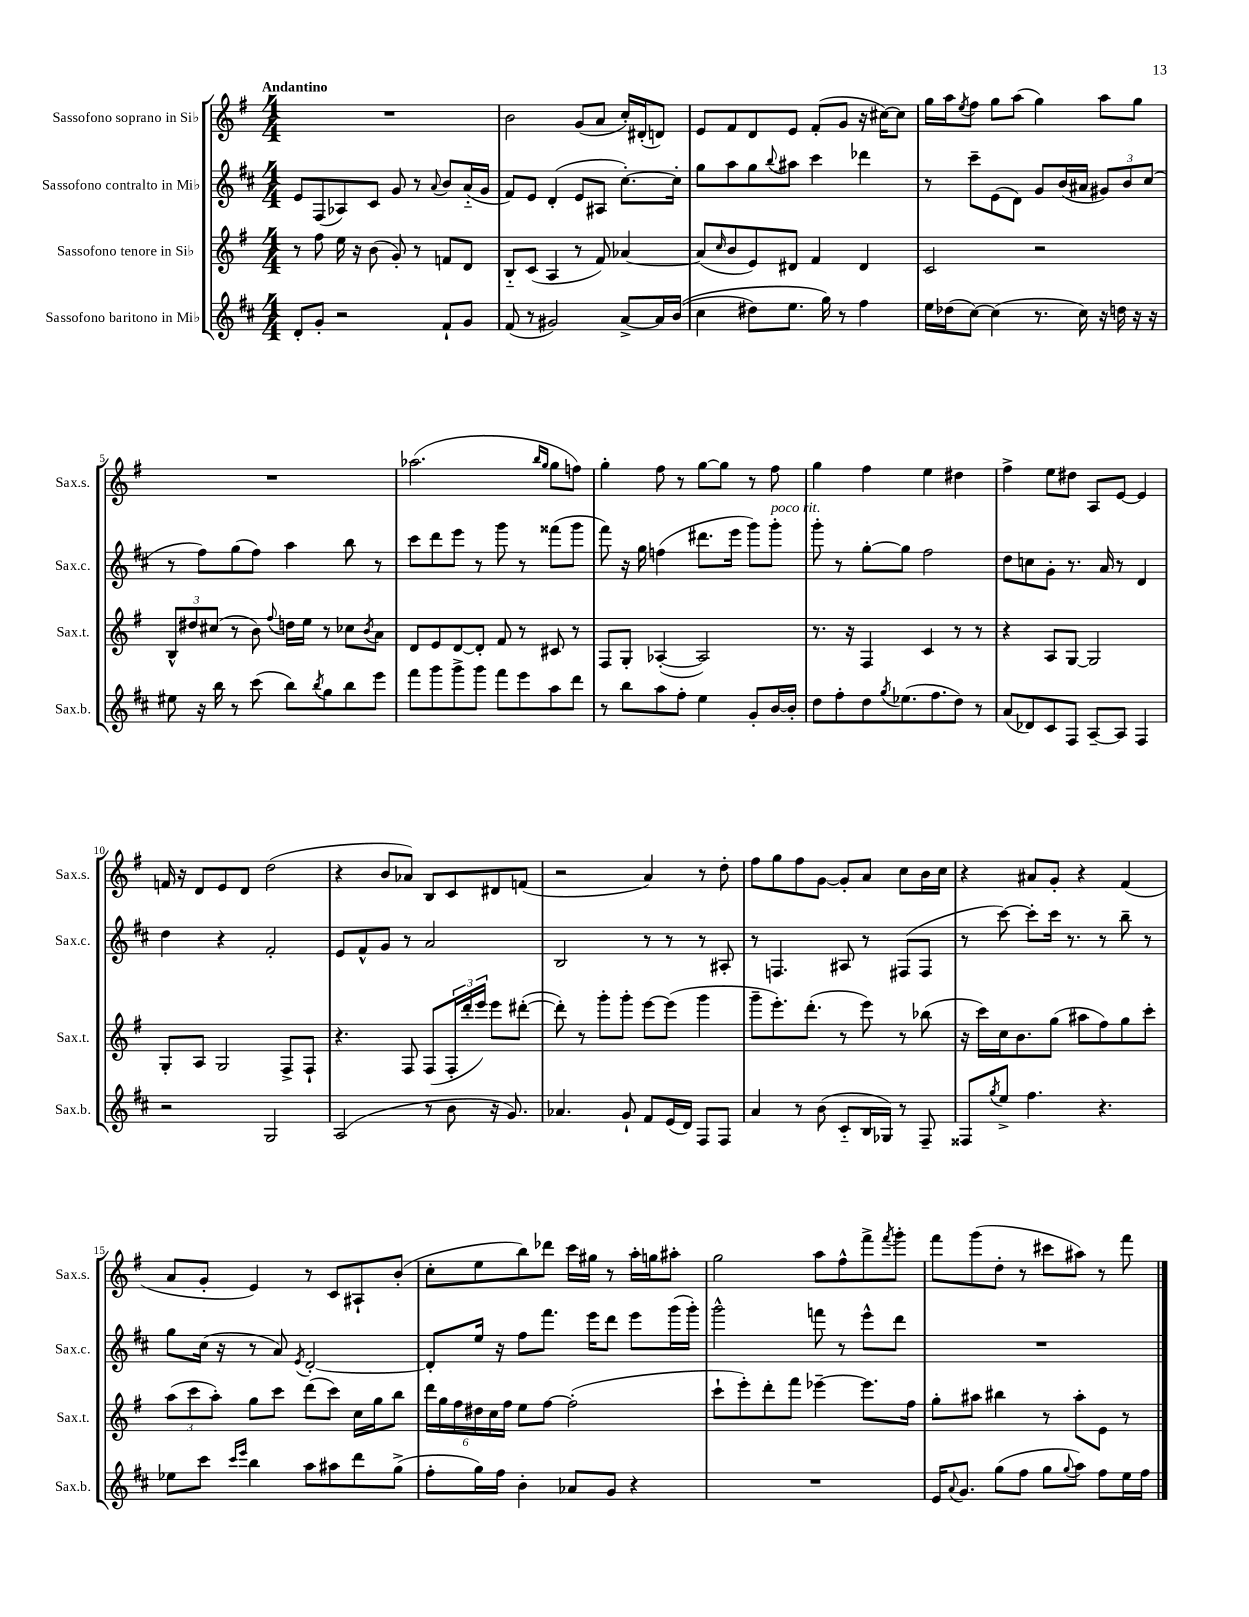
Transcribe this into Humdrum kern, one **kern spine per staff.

**kern	**kern	**kern	**kern
*staff4	*staff3	*staff2	*staff1
*clefG2	*clefG2	*clefG2	*clefG2
*k[f#c#]	*k[f#]	*k[f#c#]	*k[f#]
*M4/4	*M4/4	*M4/4	*M4/4
8d'	8r	8e	1r
8g'	8ff#	(8F#	.
2r	16ee	8A-)	.
.	16r	.	.
.	(8b	8c#	.
.	8g')	8g	.
.	8r	8r	.
.	.	8qqa	.
8f#`	8f	8b	.
8g	8d	(16a'~	.
.	.	16g	.
=	=	=	=
(8f#	8B'~	8f#)	2b
8r	(8c	8e	.
2g#)	4A	(4d'	.
.	8r	8e	(8g
.	8f#)	8A#	8a
[8a^	[4a-	[8.cc#')	16cc')
.	.	.	(16d#'
16a]	.	.	8d)
&((16b	.	16cc#']	.
=	=	=	=
4cc#	(8a-]	8gg	8e
.	16qqcc	.	.
.	8b	8aa	8f#
8dd#)	8e)	8gg	8d
.	.	8qqbb	.
8.ee	8d#	8aa#	8e
.	4f#	4ccc#	(8f#'
16gg&)	.	.	.
8r	.	.	8g
4ff#	4d#	4ddd-	16r
.	.	.	[16cc#)
.	.	.	8cc#]
=	=	=	=
16ee	2c	8r	16gg
(16dd-	.	.	16aa
.	.	.	8qee
[8cc#)	.	8ccc#~	8ff#
(4cc#]	.	(8e	8gg
.	.	8d)	(8aa
8.r	2r	8g	4gg)
.	.	(16b	.
16cc#)	.	16a#	.
16r	.	12g#)	8aa
16dd	.	.	.
.	.	12b	.
16r	.	.	8gg
.	.	(12cc#	.
16r	.	.	.
=	=	=	=
8ee#	12B^^	8r	1r
.	12dd#	.	.
16r	.	8ff#)	.
.	(12cc#	.	.
16bb	.	.	.
8r	8r	(8gg	.
(8ccc#	8b)	8ff#)	.
.	8qqff#	.	.
8bb)	16dd	4aa	.
.	16ee	.	.
8qbb	.	.	.
8gg	8r	.	.
8bb	8cc-	8bb	.
.	8qb	.	.
8eee	8a	8r	.
=	=	=	=
8fff#	8d	8ccc#	(2.aa-
8ggg	8e	8ddd	.
8ggg^	[8d	8eee	.
8ggg	8d']	8r	.
8fff#	8f#	8ggg	.
8eee	8r	8r	.
.	.	.	16qqbb
.	.	.	16qqgg
8aa	8c#	(8fff##	8gg
8ddd	8r	8ggg	8ff)
=	=	=	=
8r	8F#	8fff#)	4gg'
8bb	8G'	16r	.
.	.	16gg	.
8aa	([4A-'	(4ff	8ff#
8ff#'	.	.	8r
4ee	2A-])	8.ddd#	[8gg
.	.	.	8gg]
.	.	16eee	.
8g'	.	8ggg)	8r
[16b	.	8ggg'	8ff#
16b']	.	.	.
=	=	=	=
8dd	8.r	8ggg'	4gg
8ff#'	.	8r	.
.	16r	.	.
8dd	4F#	[8gg'	4ff#
8qgg	.	.	.
(8.ee-	.	8gg]	.
.	4c	2ff#	4ee
8.ff#	.	.	.
8dd)	8r	.	4dd#
8r	8r	.	.
=	=	=	=
(8a	4r	8dd	4ff#^
8d-)	.	8cc	.
8c#	8A	8g'	8ee
8F#	[8G	8.r	8dd#
[8A~	2G]	.	8A
.	.	16a	.
8A]	.	8r	[8e
4F#	.	4d	4e]
=	=	=	=
2r	8G'	4dd	16f
.	.	.	16r
.	8A	.	8d
.	2G	4r	8e
.	.	.	8d
2G	.	2f#'	(2dd
.	8F#^	.	.
.	8F#`	.	.
=	=	=	=
(2A	4.r	8e	4r
.	.	8f#^^	.
.	.	8g	8b
.	8F#	8r	8a-)
8r	(8F#	2a	8B
8b	24F#'	.	8c
.	24ddd'	.	.
.	24eee)	.	.
16r	8eee	.	8d#
8.g)	.	.	.
.	([8ddd#'	.	(8f
=	=	=	=
4.a-	8ddd#'])	2B	2r
.	8r	.	.
.	8ggg'	.	.
8g`	8ggg'	.	.
8f#	[8eee	8r	4a)
(16e	(8eee]	8r	.
16d)	.	.	.
8F#	4ggg	8r	8r
8F#	.	8A#'	8dd'
=	=	=	=
4a	8ggg~	8r	8ff#
.	8.eee')	4.F	8gg
8r	.	.	8ff#
.	(8.ddd'	.	.
(8b	.	.	[8g
8c#'~	8r	8A#	8g']
16B	8eee)	8r	8a
16G-)	.	.	.
8r	8r	(8F#	8cc
8F#~	(8bb-	8F#	16b
.	.	.	16cc
=	=	=	=
8F##	16r	8r	4r
.	16ccc)	.	.
8qgg	.	.	.
8ee^	16cc	[8ccc#)	.
.	8.b	.	.
4.ff#	.	8ccc#']	8a#
.	(8gg	16ccc#	8g'
.	.	8.r	.
.	8aa#	.	4r
4.r	8ff#)	8r	.
.	8gg	8bb~	(4f#
.	8ccc'	8r	.
=	=	=	=
8ee-	(12aa	8gg	8a
.	12ccc	.	.
8ccc#	.	(16cc#	8g'
.	12aa')	.	.
.	.	16r	.
16qqccc#	.	.	.
16qqeee	.	.	.
4bb	8gg	8r	4e)
.	8ccc	8a)	.
.	.	8qe	.
8aa	(8ddd	[2d'	8r
8aa#	8ccc)	.	8c
8ddd	16cc	.	8A#`
.	16gg	.	.
(8gg^	8bb	.	(8b'
=	=	=	=
8ff#'	24ddd	8d']	8cc'
.	24gg	.	.
.	24ff#	.	.
16gg)	24dd#	16ee	8ee
.	24cc	.	.
16ff#	.	16r	.
.	24ff#	.	.
4b'	8ee	8ff#	8bb)
.	[8ff#	8.fff#	8ddd-
8a-	(2ff#']	.	16ccc
.	.	16eee	16gg#
8g	.	8ddd	8r
4r	.	8eee	16aa'
.	.	.	16gg
.	.	(16ggg	8aa#'
.	.	16ggg')	.
=	=	=	=
1r	8ccc`	2ggg^^	2gg
.	8eee')	.	.
.	8ddd'	.	.
.	8fff#	.	.
.	[4eee-~	8fff	8aa
.	.	8r	8ff#^^
.	8.eee-]	8eee^^	8fff#^
.	.	.	8qfff#
.	.	8ddd	8ggg'
.	16ff#	.	.
=	=	=	=
16e	8gg'	1r	8fff#
8qqa	.	.	.
8.g	.	.	.
.	8aa#	.	(8ggg
(8gg	4bb#	.	8dd'
8ff#	.	.	8r
8gg	8r	.	8ccc#
8qqgg	.	.	.
8aa)	8aa#'	.	8aa#)
8ff#	8e	.	8r
16ee	8r	.	8fff#
16ff#	.	.	.
==	==	==	==
*-	*-	*-	*-
